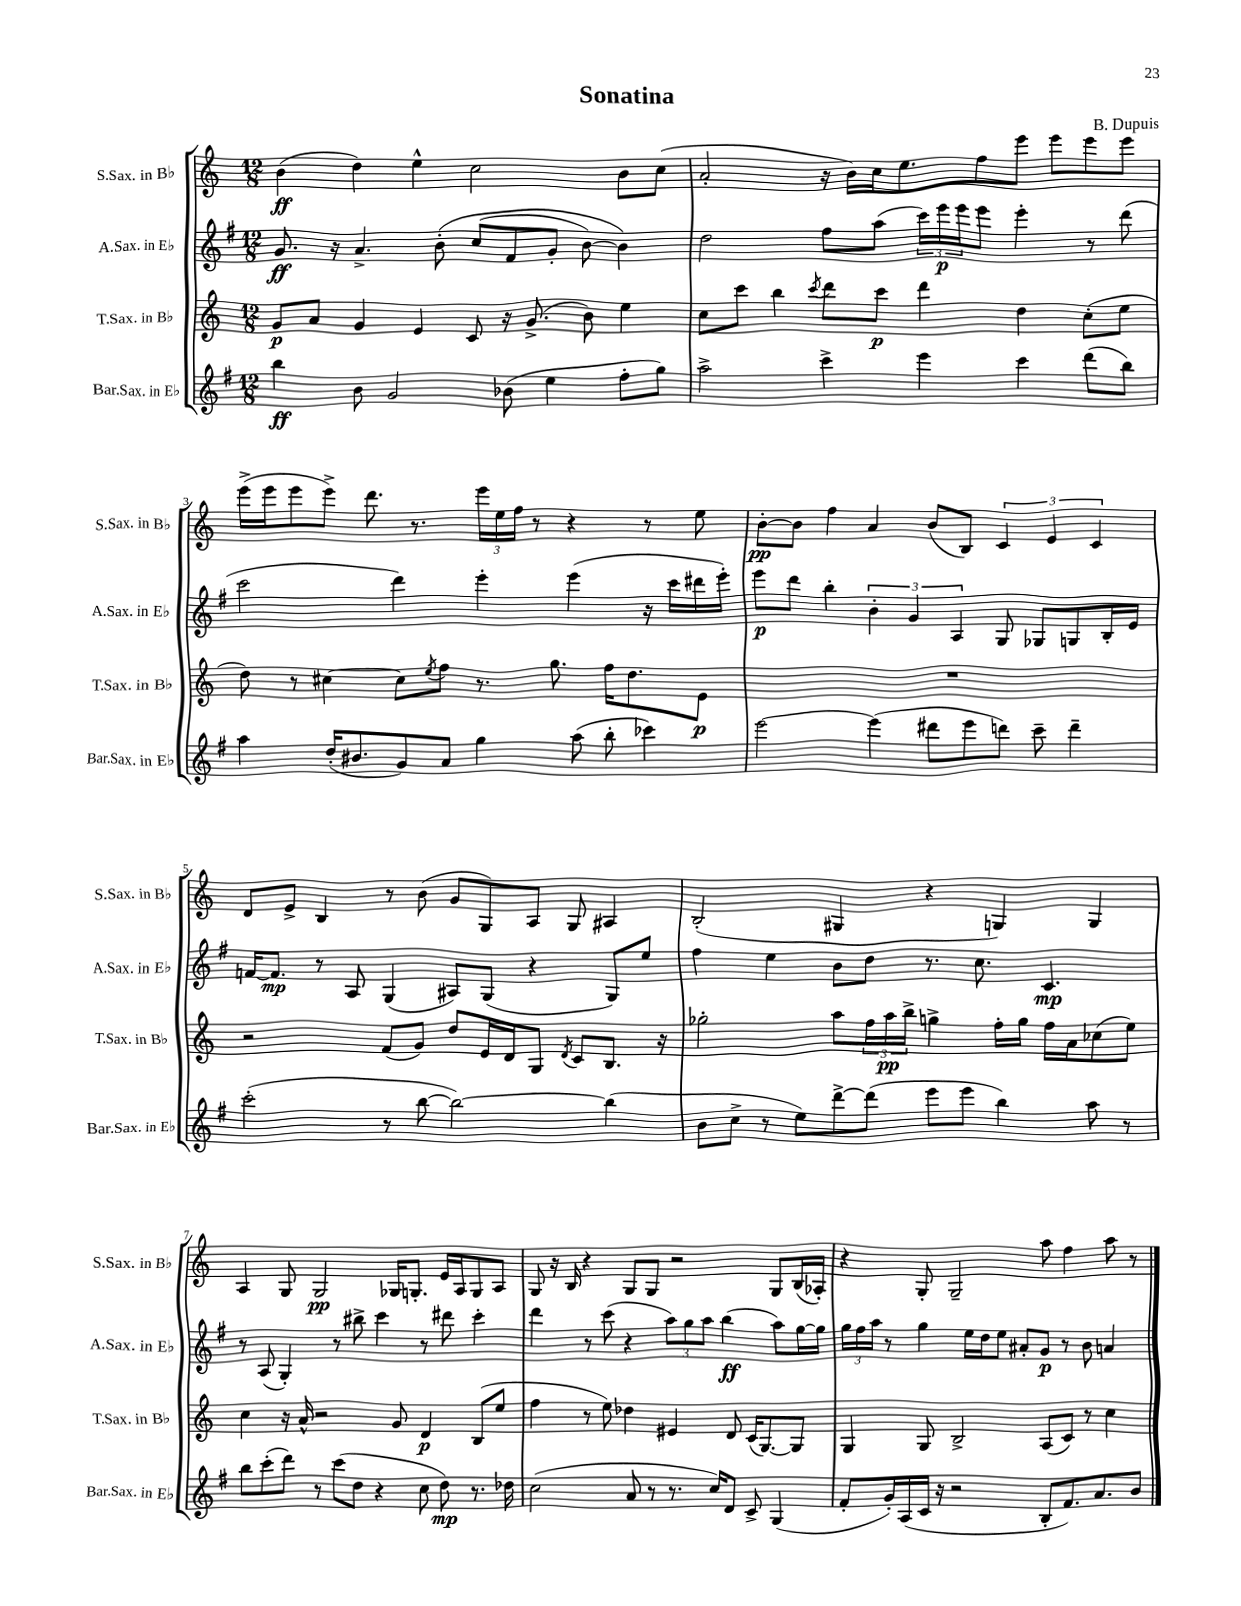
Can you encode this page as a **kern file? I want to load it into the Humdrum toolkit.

**kern	**dynam	**kern	**dynam	**kern	**dynam	**kern	**dynam
*part4	*part4	*part3	*part3	*part2	*part2	*part1	*part1
*staff4	*staff4	*staff3	*staff3	*staff2	*staff2	*staff1	*staff1
*I"Bar.Sax. in E♭	*	*I"T.Sax. in B♭	*	*I"A.Sax. in E♭	*	*I"S.Sax. in B♭	*
*I'Bar.Sax. in E♭	*	*I'T.Sax. in B♭	*	*I'A.Sax. in E♭	*	*I'S.Sax. in B♭	*
*clefG2	*	*clefG2	*	*clefG2	*	*clefG2	*
*k[f#]	*	*k[]	*	*k[f#]	*	*k[]	*
*M12/8	*	*M12/8	*	*M12/8	*	*M12/8	*
=1	=1	=1	=1	=1	=1	=1	=1
4bb\	ff	8g/L	p	8.g/	ff	(4b\	ff
.	.	8a/J	.	.	.	.	.
.	.	.	.	16r	.	.	.
8b\	.	4g/	.	4.a^/	.	4dd\)	.
2g/	.	.	.	.	.	.	.
.	.	4e/	.	.	.	4ee^^\	.
.	.	.	.	(8b'\	.	.	.
.	.	8c/	.	(8cc/L	.	2cc\	.
(8b-X\	.	16r	.	8f#/	.	.	.
.	.	(8.g^/	.	.	.	.	.
4ee\	.	.	.	8g'/J	.	.	.
.	.	8b\)	.	[8b\)	.	.	.
8ff#'\L	.	4ee\	.	4b\])	.	8b\L	.
8gg\J)	.	.	.	.	.	(8cc\J	.
=2	=2	=2	=2	=2	=2	=2	=2
2aa^\	.	8cc\L	.	2dd\	.	2a'/	.
.	.	8ccc\J	.	.	.	.	.
.	.	4bb\	.	.	.	.	.
.	.	8qccc/	.	.	.	.	.
4ccc^\	.	8ddd\L	.	8ff#\L	.	16r	.
.	.	.	.	.	.	16b\LL)	.
.	.	8ccc\J	p	(8aa\J	.	16cc\J	.
.	.	.	.	.	.	8.ee\	.
4eee\	.	4ddd\	.	24ccc\LL)	.	.	.
.	.	.	.	24eee\	p	.	.
.	.	.	.	24eee\J	.	.	.
.	.	.	.	8eee\J	.	8ff\	.
4ccc\	.	4dd\	.	4eee'\	.	8eee\J	.
.	.	.	.	.	.	8eee\L	.
(8ddd\L	.	(8cc'\L	.	8r	.	8eee\	.
8bb\J)	.	8ee\J	.	(8ddd\	.	8eee\J	.
!!LO:LB:g=z
=3	=3	=3	=3	=3	=3	=3	=3
4aa\	.	8dd\)	.	2ccc\	.	(16eee^\LL	.
.	.	.	.	.	.	16eee\J	.
.	.	8r	.	.	.	8eee\	.
(16dd'/KL	.	[4cc#X\	.	.	.	8eee^\J)	.
8.b#X/	.	.	.	.	.	.	.
.	.	.	.	.	.	8.ddd\	.
8g/)	.	8cc#\L]	.	4ddd\)	.	.	.
.	.	.	.	.	.	8.r	.
.	.	8qee/	.	.	.	.	.
8a/J	.	8ff\J	.	.	.	.	.
4gg\	.	8.r	.	4eee'\	.	24eee\LL	.
.	.	.	.	.	.	24ee\	.
.	.	.	.	.	.	24ff\JJ	.
.	.	.	.	.	.	8r	.
.	.	8.gg\	.	.	.	.	.
(8aa\	.	.	.	(4eee\	.	4r	.
8bb'\	.	16ff\KL	.	.	.	.	.
.	.	8.dd\	.	.	.	.	.
4ccc-X\)	.	.	.	16r	.	8r	.
.	.	.	.	16ccc\LL	.	.	.
.	.	8e\J	p	16ddd#X\	.	8ee\	.
.	.	.	.	16eee'\JJ)	.	.	.
=4	=4	=4	=4	=4	=4	=4	=4
[2eee\	.	1.r	.	8eee\L	p	[8b'\L	pp
.	.	.	.	8ddd\J	.	8b\J]	.
.	.	.	.	4bb'\	.	4ff\	.
(4eee\]	.	.	.	6b'\	.	4a/	.
.	.	.	.	6g/	.	.	.
8ddd#X\L	.	.	.	.	.	(8b/L	.
.	.	.	.	6A/	.	.	.
8eee\	.	.	.	.	.	8B/J)	.
8dddn\J)	.	.	.	8G/	.	6c/	.
8ccc~\	.	.	.	8G-X/L	.	.	.
.	.	.	.	.	.	6e/	.
4ddd~\	.	.	.	8Gn/	.	.	.
.	.	.	.	.	.	6c/	.
.	.	.	.	16B'/L	.	.	.
.	.	.	.	16e/JJ	.	.	.
!!LO:LB:g=z
=5	=5	=5	=5	=5	=5	=5	=5
(2ccc'\	.	2r	.	[16fn/KL	.	8d/L	.
.	.	.	.	8.f/J]	mp	.	.
.	.	.	.	.	.	8e^/J	.
.	.	.	.	8r	.	4B/	.
.	.	.	.	8A/	.	.	.
8r	.	(8f/L	.	(4G/	.	8r	.
[8bb\	.	8g/J)	.	.	.	(8b\	.
2bb\_)	.	8dd/L	.	8A#X/L)	.	8g/L	.
.	.	16e/L	.	(8G/J	.	8G/)	.
.	.	16d/J	.	.	.	.	.
.	.	8G/J	.	4r	.	8A/J	.
.	.	8qd/	.	.	.	.	.
.	.	8c/L	.	.	.	8G/	.
(4bb\]	.	8.B/J	.	8G/L)	.	4A#X/	.
.	.	.	.	8ee/J	.	.	.
.	.	16r	.	.	.	.	.
=6	=6	=6	=6	=6	=6	=6	=6
8b\L	.	2gg-X'\	.	4ff#\	.	(2B'/	.
8cc^\J	.	.	.	.	.	.	.
8r	.	.	.	4ee\	.	.	.
8ee\L)	.	.	.	.	.	.	.
[8ddd^\	.	8aa\L	.	8b\L	.	4G#X/	.
(8ddd\J]	.	24ff\L	.	8dd\J	.	.	.
.	.	24aa\	pp	.	.	.	.
.	.	24bb^\JJ	.	.	.	.	.
8eee\L	.	4ggn^\	.	8.r	.	4r	.
8eee\J	.	.	.	.	.	.	.
.	.	.	.	8.cc\	.	.	.
4bb\)	.	16ff'\LL	.	.	.	4Gn/)	.
.	.	16gg\JJ	.	.	.	.	.
.	.	16ff\LL	.	4.c/	mp	.	.
.	.	16a\J	.	.	.	.	.
8aa\	.	(8cc-X\	.	.	.	4G/	.
8r	.	8ee\J)	.	.	.	.	.
!!LO:LB:g=z
=7	=7	=7	=7	=7	=7	=7	=7
8bb\L	.	4cc\	.	8r	.	4A/	.
(8ccc'\	.	.	.	(8A/	.	.	.
8ddd\J)	.	16r	.	4G'/)	.	8G/	.
.	.	16a^^/	.	.	.	.	.
8r	.	2r	.	.	.	2G/	pp
(8ccc\L	.	.	.	8r	.	.	.
8dd\J	.	.	.	8bb#X^\	.	.	.
4r	.	.	.	4ccc\	.	.	.
.	.	8g/	.	.	.	16G-X/KL	.
.	.	.	.	.	.	8.Gn'/J	.
8cc\	.	4d/	p	8r	.	.	.
8dd\)	mp	.	.	8ddd#X\	.	16e/LL	.
.	.	.	.	.	.	16A/J	.
8.r	.	(8B/L	.	4ccc'\	.	8G/	.
.	.	8ee/J	.	.	.	8A/J	.
16dd-X\	.	.	.	.	.	.	.
=8	=8	=8	=8	=8	=8	=8	=8
(2cc\	.	4ff\	.	4ddd\	.	8G/	.
.	.	.	.	.	.	16r	.
.	.	.	.	.	.	16B/	.
.	.	8r	.	8r	.	4r	.
.	.	8ee\)	.	(8ccc\	.	.	.
8a/	.	4dd-X\	.	4r	.	8G/L	.
8r	.	.	.	.	.	8G/J	.
8.r	.	4e#X/	.	12aa\L)	.	2r	.
.	.	.	.	12gg\	.	.	.
.	.	.	.	12aa\J	.	.	.
16cc/KL)	.	.	.	.	.	.	.
8d/J	.	8d/	.	(4bb\	ff	.	.
8c^/	.	(16c/KL	.	.	.	.	.
.	.	[8.G/)	.	.	.	.	.
(4G/	.	.	.	8aa\L)	.	8G/L	.
.	.	8G/J]	.	[16gg\L	.	(16B/L	.
.	.	.	.	16gg\JJ]	.	16A-X'/JJ)	.
=9	=9	=9	=9	=9	=9	=9	=9
8f#'/L	.	4G/	.	24gg\LL	.	4r	.
.	.	.	.	24ff#\	.	.	.
.	.	.	.	24aa\JJ	.	.	.
16g'/L)	.	.	.	8r	.	.	.
(16A/	.	.	.	.	.	.	.
16c/JJ	.	8G/	.	4gg\	.	8G'/	.
16r	.	.	.	.	.	.	.
2r	.	2B^/	.	.	.	2G~/	.
.	.	.	.	16ee\LL	.	.	.
.	.	.	.	16dd\J	.	.	.
.	.	.	.	8ee\J	.	.	.
.	.	.	.	8a#X'/L	.	.	.
8B'/L	.	(8A/L	.	8g/J	p	8aa\	.
8.f#/)	.	8c/J)	.	8r	.	4ff\	.
.	.	8r	.	8b\	.	.	.
8.a/	.	.	.	.	.	.	.
.	.	4cc\	.	4an/	.	8aa\	.
8b/J	.	.	.	.	.	8r	.
==	==	==	==	==	==	==	==
*-	*-	*-	*-	*-	*-	*-	*-
